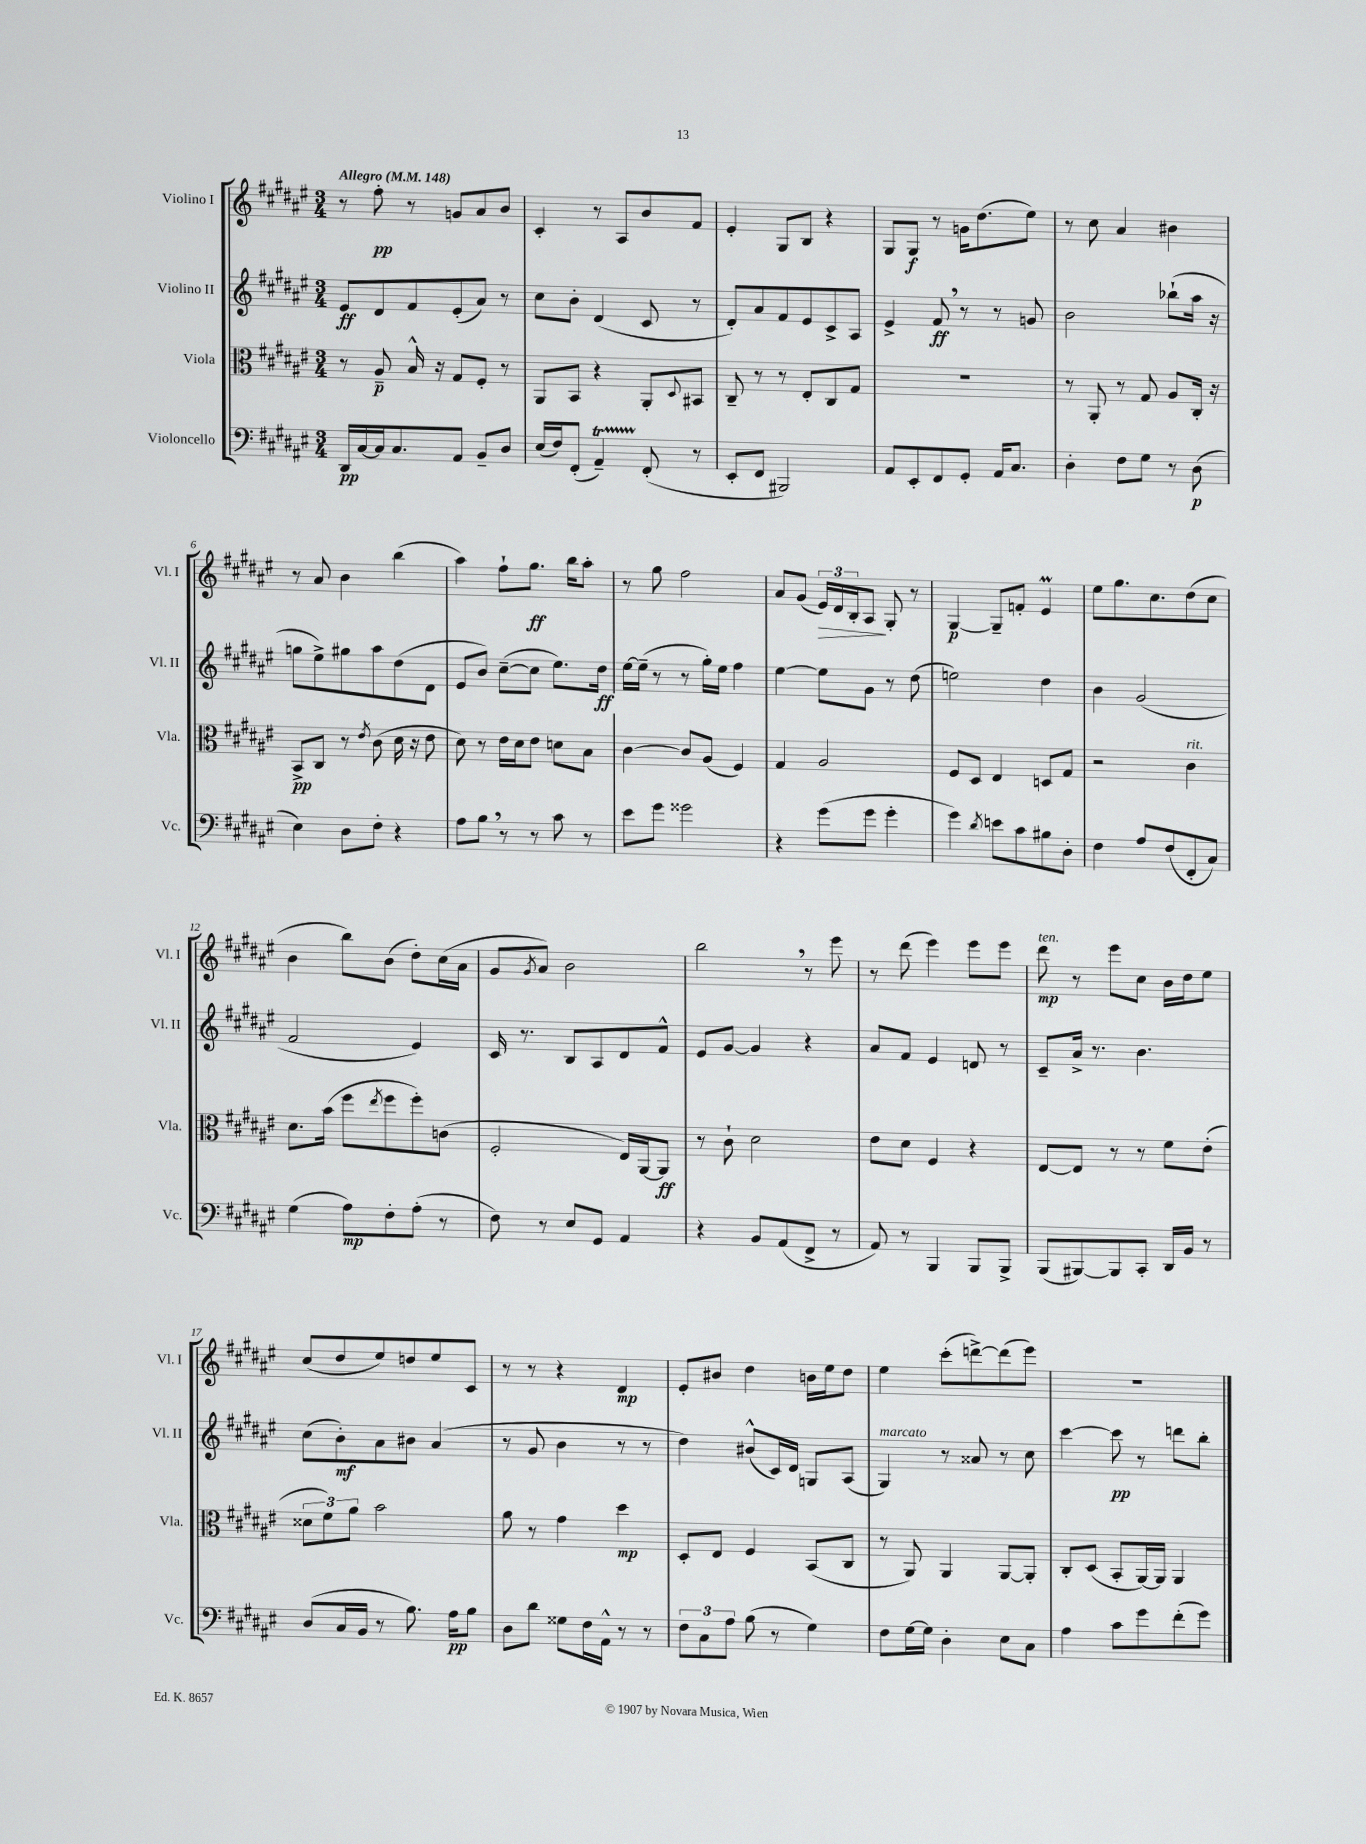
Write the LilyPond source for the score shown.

<<
\new StaffGroup <<
\new Staff = "s0" \with { instrumentName = "Violino I" shortInstrumentName = "Vl. I" } {
    \clef treble \key fis \major \numericTimeSignature \time 3/4 \tempo "Allegro" 4 = 148
    r8 fis''8-.\pp r8 g'8 ais'8 b'8 |
    cis'4-. r8 ais8 b'8 fis'8 |
    eis'4-. gis8 b8 r4 |
    gis8 gis8\f r8 g'16 dis''8.( eis''8) |
    r8 cis''8 ais'4 bis'4 |
    r8 ais'8 b'4 b''4( |
    ais''4) fis''8-! gis''8.\ff b''16 ais''8-. |
    r8 gis''8 fis''2 |
    ais'8 gis'8( \tuplet 3/2 { eis'16\>) dis'16 b16-. } ais8\! gis8-. r8 |
    gis4~\p gis8-- f'8-. eis'4\prall |
    eis''8 gis''8. cis''8. dis''8( cis''8 |
    b'4 b''8) b'8( dis''8-.) cis''16( ais'16 |
    gis'8 \acciaccatura { gis'8 } ais'8) b'2 |
    b''2 \breathe r8 eis'''8 |
    r8 dis'''8( eis'''4) eis'''8 eis'''8 |
    dis'''8\mp^\markup { \italic "ten." } r8 eis'''8 cis''8 b'16 dis''16 eis''8 |
    cis''8( dis''8 eis''8) d''8 eis''8 cis'8 |
    r8 r8 r4 dis'4\mp |
    eis'8-. bis'8 dis''4 b'16 eis''16 dis''8 |
    eis''4 cis'''8-.( d'''8~->) d'''8( eis'''8) |
    R2. \bar "|." |
}
\new Staff = "s1" \with { instrumentName = "Violino II" shortInstrumentName = "Vl. II" } {
    \clef treble \key fis \major \numericTimeSignature \time 3/4
    eis'8\ff dis'8 fis'8 eis'8-.( ais'8) r8 |
    cis''8 b'8-. dis'4( cis'8 r8 |
    dis'8-.) ais'8 fis'8 eis'8 cis'8-> ais8 |
    eis'4-> fis'8\ff \breathe r8 r8 g'8 |
    b'2 bes''8-!( ais''16 r16 |
    g''8 eis''8->) gis''8 ais''8 dis''8( dis'8 |
    eis'8 b'8) cis''8~--( cis''8 eis''8.) dis''16\ff |
    eis''16~ eis''16--( r8 r8 gis''16-.) eis''16 fis''4 |
    eis''4~ eis''8 gis'8 r8 dis''8( |
    e''2) dis''4 |
    b'4 gis'2( |
    fis'2 eis'4) |
    cis'16 r8. b8 ais8 dis'8 fis'8-^ |
    eis'8 gis'8~ gis'4 r4 |
    ais'8 fis'8 eis'4 d'8 r8 |
    cis'8-- ais'16-> r8. b'4. |
    cis''8( b'8-.\mf) ais'8 bis'8 ais'4( |
    r8 gis'8 b'4 r8 r8 |
    dis''4) bis'8-^( cis'16) dis'16 g8 ais8( |
    gis4^\markup { \italic "marcato" }) r8 aisis'8 r8 cis''8 |
    cis'''4~ cis'''8\pp r8 d'''8 b''8-. \bar "|." |
}
\new Staff = "s2" \with { instrumentName = "Viola" shortInstrumentName = "Vla." } {
    \clef alto \key fis \major \numericTimeSignature \time 3/4
    r8 ais8--\p b16-^ r16 gis8 fis8-. r8 |
    ais,8 b,8 r4 ais,8-. \appoggiatura { dis8 } bis,8 |
    cis8-- r8 r8 eis8-. cis8 gis8 |
    R2. |
    r8 ais,8-. r8 gis8 ais8 cis16-. r16 |
    b,8->\pp cis8 r8 \acciaccatura { eis'8 } cis'8( dis'16 r16 eis'8 |
    dis'8) r8 eis'16 dis'16 eis'8 d'8 b8 |
    cis'4~ cis'8 ais8( fis4) |
    gis4 ais2 |
    fis8 dis8 eis4 d8 gis8 |
    r2 cis'4^\markup { \italic "rit." } |
    dis'8. b'16( fis''8 \acciaccatura { eis''8 } fis''8 fis''8-.) c'8( |
    fis2-. eis16) ais,16~ ais,8\ff |
    r8 cis'8-! dis'2 |
    eis'8 dis'8 fis4 r4 |
    eis8~ eis8 r8 r8 fis'8 eis'8-.( |
    \tuplet 3/2 { disis'8 fis'8) ais'8 } b'2 |
    ais'8 r8 gis'4 dis''4\mp |
    dis8-. eis8 fis4 b,8( cis8 |
    r8 ais,8) ais,4 ais,8~ ais,8-. |
    cis8-. dis8( b,8-. ais,16~) ais,16 ais,4 \bar "|." |
}
\new Staff = "s3" \with { instrumentName = "Violoncello" shortInstrumentName = "Vc." } {
    \clef bass \key fis \major \numericTimeSignature \time 3/4
    dis,16\pp cis16~ cis16 cis8. ais,8 b,8-- dis8 |
    eis16( fis16) fis,8-.( ais,4--\startTrillSpan) fis,8-.\stopTrillSpan( r8 |
    eis,8-. fis,8 bis,,2) |
    ais,8 eis,8-. fis,8 gis,8-. ais,16 cis8. |
    dis4-. fis8 gis8 r8 dis8\p( |
    eis4) dis8 fis8-. r4 |
    ais8 b8 \breathe r8 r8 cis'8 r8 |
    eis'8 gis'8 gisis'2 |
    r4 gis'8( gis'8 gis'4-. |
    gis'4) \acciaccatura { dis'8 } e'8 cis'8 bis8 dis8-. |
    fis4 ais8 fis8( fis,8-. cis8) |
    gis4( ais8\mp) fis8-. ais8-.( r8 |
    fis8) r8 eis8 gis,8 ais,4 |
    r4 b,8 ais,8( fis,8-> r8 |
    ais,8) r8 b,,4 b,,8 b,,8-> |
    b,,8( bis,,8~) bis,,8 cis,8-. dis,16 b,16 r8 |
    dis8( cis16 b,16 r8 b8.) ais16\pp b8 |
    dis8 dis'8 gisis8 fis16 ais,16-^ r8 r8 |
    \tuplet 3/2 { fis8 cis8 ais8 } b8( r8 gis4) |
    fis8 gis16~ gis16 dis4-. eis8 cis8 |
    ais4 cis'8 gis'8 fis'8-.( gis'8) \bar "|." |
}
>>
>>
